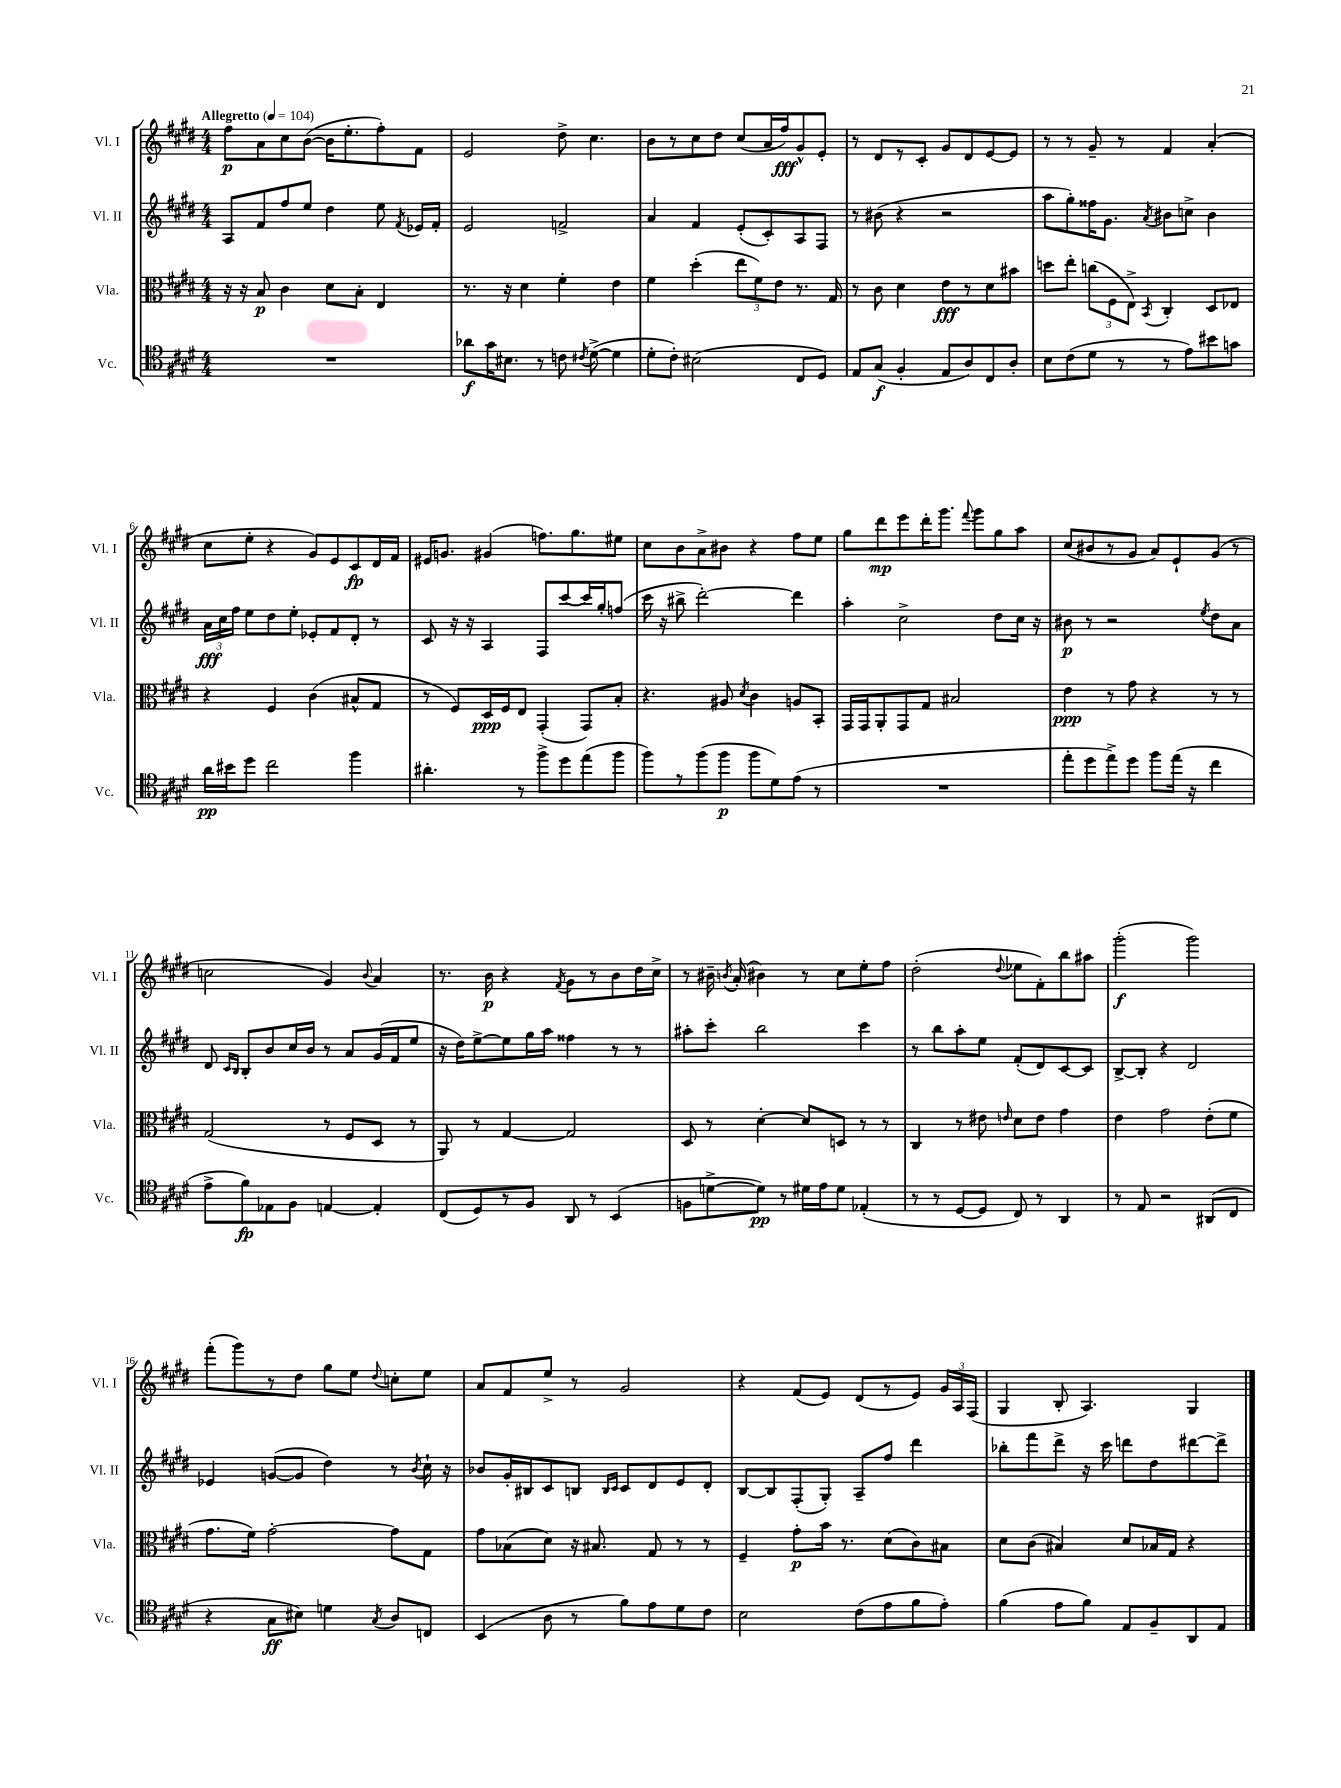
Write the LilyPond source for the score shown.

<<
\new StaffGroup <<
\new Staff = "s0" \with { instrumentName = "Vl. I" shortInstrumentName = "Vl. I" } {
    \clef treble \key e \major \numericTimeSignature \time 4/4 \tempo "Allegretto" 4 = 104
    \autoBeamOff fis''8[\p a'8 cis''8 b'8]~( b'16[ e''8.-. fis''8-.) fis'8] |
    e'2 dis''8-> cis''4. |
    b'8[ r8 cis''8 dis''8] cis''8[( a'16 fis''16\fff) gis'8-^ e'8]-. |
    r8 dis'8[ r8 cis'8]-. gis'8[ dis'8 e'8~ e'8] |
    r8 r8 gis'8-- r8 fis'4 a'4-.( |
    cis''8[ e''8]-. r4 gis'8[) e'8 cis'8\fp dis'16 fis'16] |
    eis'16[ g'8.] gis'4( f''8.[) gis''8. eis''8] |
    cis''8[ b'8 a'8-> bis'8] r4 fis''8[ e''8] |
    gis''8[ dis'''8\mp e'''8 dis'''16-. gis'''8.] \appoggiatura { fis'''8 } gis'''8[ gis''8 a''8] |
    cis''8[( bis'8 r8 gis'8] a'8[) e'8-! gis'8]( r8 |
    c''2 gis'4) \appoggiatura { b'8 } a'4 |
    r8. b'16\p r4 \acciaccatura { fis'8 } gis'8[ r8 b'8 dis''16 cis''16]-> |
    r8 bis'16-- \acciaccatura { b'8 } a'16-.( bis'4) r8 cis''8[ e''8-. fis''8] |
    dis''2-.( \appoggiatura { dis''8 } ees''8[ fis'8-.) b''8 ais''8] |
    gis'''2-.\f( gis'''2) |
    fis'''8[-.( gis'''8) r8 dis''8] gis''8[ e''8] \appoggiatura { dis''8 } c''8[-. e''8] |
    a'8[ fis'8 e''8]-> r8 gis'2 |
    r4 fis'8[( e'8]) dis'8[( r8 e'8]) \tuplet 3/2 { gis'16[ a16 fis16]( } |
    gis4 b8-. a4.) gis4 \bar "|." |
}
\new Staff = "s1" \with { instrumentName = "Vl. II" shortInstrumentName = "Vl. II" } {
    \clef treble \key e \major \numericTimeSignature \time 4/4
    \autoBeamOff a8[ fis'8 fis''8 e''8] dis''4 e''8 \acciaccatura { fis'8 } ees'16[ fis'16]-. |
    e'2 f'2-> |
    a'4 fis'4 e'8[-.( cis'8-.) a8 fis8] |
    r8 bis'8( r4 r2 |
    a''8[ gis''8-.) fisis''16 gis'8.] \acciaccatura { a'8 } bis'8[ c''8]-> bis'4 |
    \tuplet 3/2 { a'16[\fff cis''16 fis''16] } e''8[ dis''8 e''8]-. ees'8[-. fis'8 dis'8]-. r8 |
    cis'8 r16 r16 a4 fis8[ cis'''8~ cis'''16 gis''16-. f''8]( |
    cis'''16 r16 bis''8-> dis'''2~-.) dis'''4 |
    a''4-. cis''2-> dis''8[ cis''16] r16 |
    bis'8\p r8 r2 \acciaccatura { e''8 } dis''8[ a'8] |
    dis'8 \grace { cis'16[ b16] } b8[-. b'8 cis''16 b'16] r8 a'8[ gis'16( fis'16 e''8] |
    r16 dis''16[) e''8~-> e''8 gis''16 a''16] fisis''4 r8 r8 |
    ais''8[-. cis'''8]-. b''2 cis'''4 |
    r8 b''8[ a''8-. e''8] fis'8[-.( dis'8) cis'8~ cis'8] |
    b8[~-> b8]-. r4 dis'2 |
    ees'4 g'8[~( g'8] dis''4) r8 \acciaccatura { b'8 } cis''16-! r16 |
    bes'8[ gis'16-. bis16 cis'8 b8] \grace { b16[ cis'16] } cis'8[ dis'8 e'8 dis'8]-. |
    b8[~ b8 fis8-.( gis8]-.) a8[-- fis''8] dis'''4 |
    bes''8[-. fis'''8 dis'''8]-> r16 cis'''16 d'''8[ dis''8 dis'''8~ dis'''8]-> \bar "|." |
}
\new Staff = "s2" \with { instrumentName = "Vla." shortInstrumentName = "Vla." } {
    \clef alto \key e \major \numericTimeSignature \time 4/4
    \autoBeamOff r16 r16 b8\p cis'4 dis'8[ b8]-. e4 |
    r8. r16 dis'4 fis'4-. e'4 |
    fis'4 dis''4-.( \tuplet 3/2 { e''8[ fis'8) e'8] } r8. gis16 |
    r8 cis'8 dis'4 e'8[\fff r8 dis'8 bis'8] |
    d''8[ e''8]-. \tuplet 3/2 { c''8[( fis8 e8]->) } \acciaccatura { b,8 } cis4-. dis8[ ees8] |
    r4 fis4 cis'4( bis8[-^ gis8] |
    r8 fis8[) dis16\ppp fis16 e8] gis,4-.( gis,8[) b8]-. |
    r4. ais8 \acciaccatura { dis'8 } cis'4 a8[ b,8]-. |
    gis,16[ gis,16 a,8-. gis,8 gis8] bis2 |
    e'4\ppp r8 gis'8 r4 r8 r8 |
    gis2( r8 fis8[ dis8] r8 |
    a,8) r8 gis4~ gis2 |
    dis8 r8 dis'4~-. dis'8[ d8] r8 r8 |
    cis4 r8 eis'8 \grace { e'16 } dis'8[ e'8] gis'4 |
    e'4 gis'2 e'8[-.( fis'8] |
    gis'8.[ fis'16]) gis'2~-. gis'8[ gis8] |
    gis'8[ bes8( dis'8]) r16 bis8. gis8 r8 r8 |
    fis4-- gis'8[-.\p b'16] r8. dis'8[( cis'8) bis8] |
    dis'8[ cis'8]( bis4) dis'8[ bes16 gis16] r4 \bar "|." |
}
\new Staff = "s3" \with { instrumentName = "Vc." shortInstrumentName = "Vc." } {
    \clef tenor \key e \major \numericTimeSignature \time 4/4
    \autoBeamOff R1 |
    aes'8[\f gis'16 bis8.] r8 c'8 \acciaccatura { cis'8 } dis'8~->( dis'4 |
    dis'8[-. cis'8]-.) bis2( cis8[ dis8]) |
    e8[ gis8]\f( fis4-. e8[ a8) cis8 a8]-. |
    b8[ cis'8( dis'8] r8 r8 e'8[) bis'8 g'8] |
    a'16[\pp bis'16 dis''8] cis''2 fis''4 |
    ais'4.-. r8 fis''8[-> dis''8 e''8( fis''8] |
    fis''8[) r8 fis''8( fis''8]\p fis''8[ dis'8) e'8]( r8 |
    R1 |
    e''8[-. dis''8 e''8->) dis''8] fis''8[ e''16]( r16 cis''4 |
    e'8[-> fis'8\fp) ees8 fis8] e4~ e4-. |
    cis8[( dis8) r8 fis8] a,8 r8 b,4( |
    f8[ d'8~-> d'8]\pp) r8 dis'16[ e'16 dis'8] ees4-.( |
    r8 r8 dis8[~ dis8] cis8) r8 a,4 |
    r8 e8 r2 ais,8[( cis8] |
    r4 gis8[\ff bis8]) d'4 \acciaccatura { gis8 } a8[ c8] |
    b,4( a8 r8 fis'8[) e'8 dis'8 cis'8] |
    b2 cis'8[( e'8 fis'8 e'8]-.) |
    fis'4( e'8[ fis'8]) e8[ fis8-- a,8 e8] \bar "|." |
}
>>
>>
